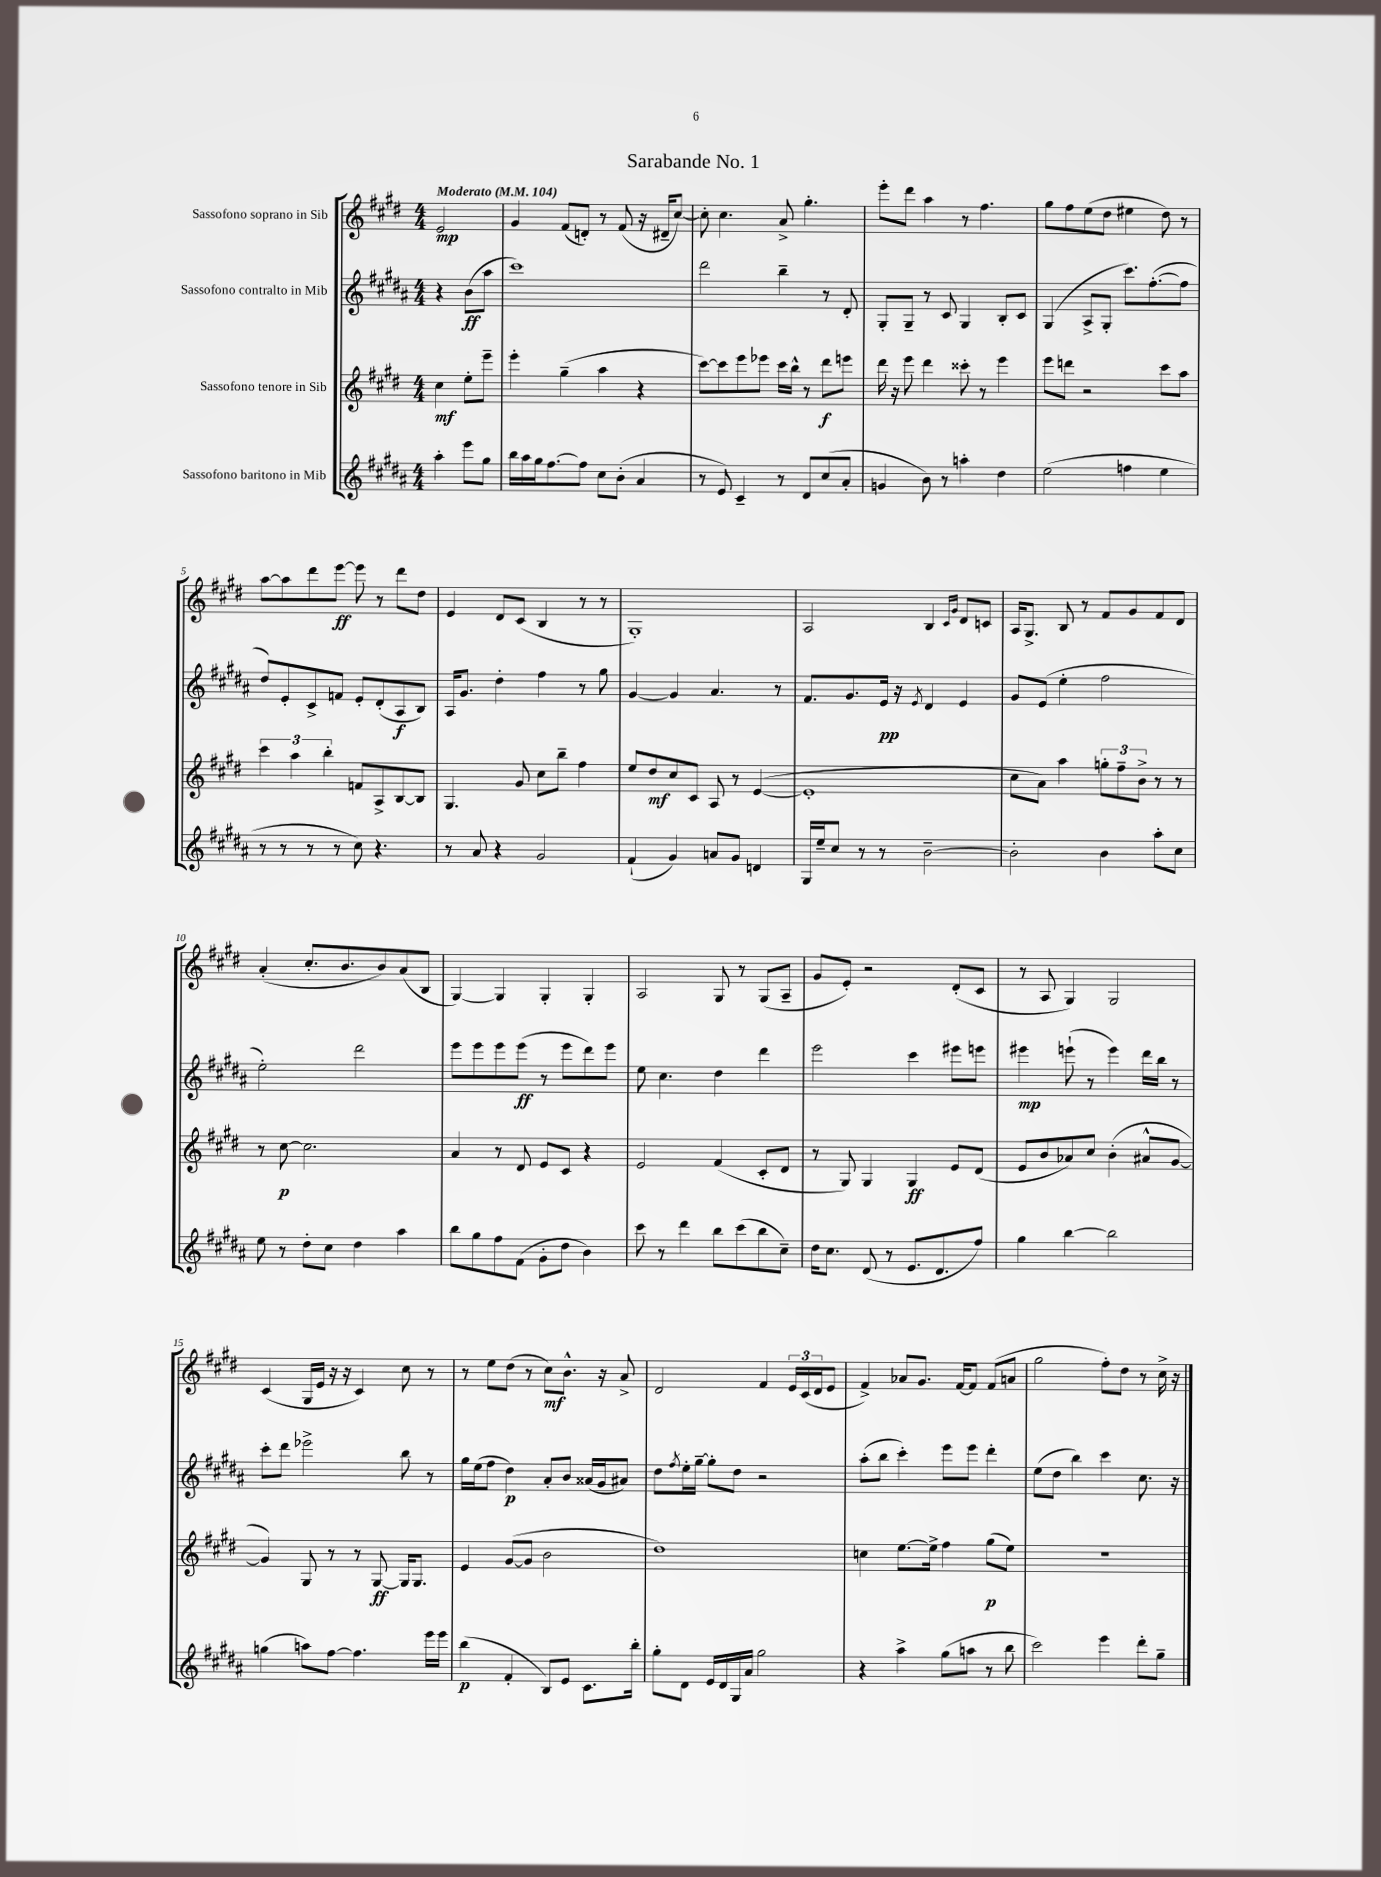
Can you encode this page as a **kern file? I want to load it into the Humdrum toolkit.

**kern	**dynam	**kern	**dynam	**kern	**dynam	**kern	**dynam
*part4	*part4	*part3	*part3	*part2	*part2	*part1	*part1
*staff4	*staff4	*staff3	*staff3	*staff2	*staff2	*staff1	*staff1
*I"Sassofono baritono in Mib	*	*I"Sassofono tenore in Sib	*	*I"Sassofono contralto in Mib	*	*I"Sassofono soprano in Sib	*
*clefG2	*	*clefG2	*	*clefG2	*	*clefG2	*
*k[f#c#g#d#a#]	*	*k[f#c#g#d#]	*	*k[f#c#g#d#a#]	*	*k[f#c#g#d#]	*
*M4/4	*	*M4/4	*	*M4/4	*	*M4/4	*
*MM104	*	*MM104	*	*MM104	*	*MM104	*
=	=	=	=	=	=	=	=
!	!	!	!	!	!	!LO:TX:a:B:t=Moderato	!
4aa#'\	.	4cc#\	mf	4r	.	2e/	mp
8eee\L	.	8ee'\L	.	(8b\L	ff	.	.
8gg#\J	.	8eee~\J	.	8aa#\J	.	.	.
=1	=1	=1	=1	=1	=1	=1	=1
16bb\LL	.	4eee'\	.	1ccc#)	.	4g#/	.
16aa#\	.	.	.	.	.	.	.
16gg#\J	.	.	.	.	.	.	.
[8.ff#\	.	.	.	.	.	.	.
.	.	(4gg#~\	.	.	.	(8f#/L	.
8ff#\J]	.	.	.	.	.	8dn'/J)	.
8cc#\L	.	4aa\	.	.	.	8r	.
(8b'\J	.	.	.	.	.	(8f#/	.
4a#/	.	4r	.	.	.	16r	.
.	.	.	.	.	.	16d#X~/KL	.
.	.	.	.	.	.	[8cc#/J)	.
=2	=2	=2	=2	=2	=2	=2	=2
8r	.	[8ccc#\L)	.	2ddd#\	.	8cc#'\]	.
8e/)	.	8ccc#\]	.	.	.	4.cc#\	.
4c#~/	.	8eee\	.	.	.	.	.
.	.	8eee-X\J	.	.	.	.	.
8r	.	16ccc#\LL	.	4bb~\	.	8a^/	.
.	.	16bb^^\JJ	.	.	.	.	.
8d#/L	.	8r	.	.	.	4.gg#'\	.
(8cc#/	.	8ddd#\L	f	8r	.	.	.
8a#'/J	.	8eeen\J	.	8d#'/	.	.	.
=3	=3	=3	=3	=3	=3	=3	=3
4gn/	.	16ddd#\	.	8G#'/L	.	8eee'\L	.
.	.	16r	.	.	.	.	.
.	.	8eee\	.	8G#~/J	.	8ddd#\J	.
8b\)	.	4ddd#\	.	8r	.	4aa\	.
8r	.	.	.	8c#/	.	.	.
4aan'\	.	8ccc##X'\	.	4G#/	.	8r	.
.	.	8r	.	.	.	4.ff#\	.
4dd#\	.	4eee\	.	8B'/L	.	.	.
.	.	.	.	8c#/J	.	.	.
=4	=4	=4	=4	=4	=4	=4	=4
(2ee\	.	8eee\L	.	(4G#/	.	8gg#\L	.
.	.	8dddn\J	.	.	.	8ff#\	.
.	.	2r	.	8A#^/L	.	(8ee\	.
.	.	.	.	8G#'/J	.	8dd#\J	.
4ffn\	.	.	.	8.ccc#\L)	.	4ee#X\	.
.	.	.	.	([8.ff#'\	.	.	.
4ee\	.	8ccc#\L	.	.	.	8dd#\)	.
.	.	8aa\J	.	8ff#\J]	.	8r	.
!!LO:LB:g=z
=5	=5	=5	=5	=5	=5	=5	=5
8r	.	6ccc#\	.	8dd#/L)	.	[8aa\L	.
8r	.	.	.	8e'/	.	8aa\]	.
.	.	6aa\	.	.	.	.	.
8r	.	.	.	8c#^/	.	8ddd#\	.
.	.	6bb'\	.	.	.	.	.
8r	.	.	.	8fn/J	.	[8eee\J	ff
8cc#\)	.	8fn/L	.	8e'/L	.	8eee\]	.
4.r	.	8A^/	.	(8d#'/	.	8r	.
.	.	[8B/	.	8A#/	f	8ddd#\L	.
.	.	8B/J]	.	8B/J)	.	8dd#\J	.
=6	=6	=6	=6	=6	=6	=6	=6
8r	.	4.G#/	.	16A#/KL	.	4e/	.
.	.	.	.	8.g#/J	.	.	.
8a#/	.	.	.	.	.	.	.
4r	.	.	.	4dd#'\	.	8d#/L	.
.	.	8g#/	.	.	.	(8c#/J	.
2g#/	.	8cc#\L	.	4ff#\	.	4B/	.
.	.	8bb~\J	.	.	.	.	.
.	.	4ff#\	.	8r	.	8r	.
.	.	.	.	8gg#\	.	8r	.
=7	=7	=7	=7	=7	=7	=7	=7
(4f#`/	.	8ee/L	.	[4g#/	.	1G#')	.
.	.	8dd#/	mf	.	.	.	.
4g#/)	.	8cc#/	.	4g#/]	.	.	.
.	.	8c#/J	.	.	.	.	.
8an/L	.	8A/	.	4.a#/	.	.	.
8g#/J	.	8r	.	.	.	.	.
4dn/	.	([4e/	.	.	.	.	.
.	.	.	.	8r	.	.	.
=8	=8	=8	=8	=8	=8	=8	=8
16G#/LL	.	1e']	.	8.f#/L	.	2A/	.
16ee~/J	.	.	.	.	.	.	.
8cc#/J	.	.	.	.	.	.	.
.	.	.	.	8.g#/	.	.	.
8r	.	.	.	.	.	.	.
8r	.	.	.	16e/Jk	pp	.	.
.	.	.	.	16r	.	.	.
.	.	.	.	8qe/	.	.	.
[2b~\	.	.	.	4d#/	.	4B/	.
.	.	.	.	.	.	16qqc#/LL	.
.	.	.	.	.	.	16qqg#/JJ	.
.	.	.	.	4e/	.	8d#/L	.
.	.	.	.	.	.	8cn/J	.
=9	=9	=9	=9	=9	=9	=9	=9
2b'\]	.	8cc#\L	.	8g#/L	.	16A/KL	.
.	.	.	.	.	.	8.G#^/J	.
.	.	8a\J)	.	(8e/J	.	.	.
.	.	4aa\	.	4ee'\	.	8B/	.
.	.	.	.	.	.	8r	.
4b\	.	12ggn'\L	.	2ff#\	.	8f#/L	.
.	.	12ff#~\	.	.	.	.	.
.	.	.	.	.	.	8g#/	.
.	.	12b^\J	.	.	.	.	.
8aa#'\L	.	8r	.	.	.	8f#/	.
8cc#\J	.	8r	.	.	.	8d#/J	.
!!LO:LB:g=z
=10	=10	=10	=10	=10	=10	=10	=10
8ee\	.	8r	.	2ee'\)	.	(4a'/	.
8r	.	[8cc#\	p	.	.	.	.
8dd#'\L	.	2.cc#\]	.	.	.	8.cc#'/L	.
8cc#\J	.	.	.	.	.	.	.
.	.	.	.	.	.	8.b/	.
4dd#\	.	.	.	2ddd#\	.	.	.
.	.	.	.	.	.	8b/)	.
4aa#\	.	.	.	.	.	(8a/	.
.	.	.	.	.	.	8B/J	.
=11	=11	=11	=11	=11	=11	=11	=11
8bb\L	.	4a/	.	8eee\L	.	[4G#/)	.
8gg#\	.	.	.	8eee\	.	.	.
8ff#\	.	8r	.	8eee\	.	4G#/]	.
(8f#\J	.	8d#/	.	(8eee\J	ff	.	.
8g#'\L	.	8e/L	.	8r	.	4G#'/	.
8dd#\J	.	8c#/J	.	8eee\L	.	.	.
4b\)	.	4r	.	8ddd#\)	.	4G#'/	.
.	.	.	.	8eee\J	.	.	.
=12	=12	=12	=12	=12	=12	=12	=12
8ccc#\	.	2e/	.	8ee\	.	2A/	.
8r	.	.	.	4.cc#\	.	.	.
4ddd#\	.	.	.	.	.	.	.
8bb\L	.	(4f#/	.	4dd#\	.	8G#/	.
(8ccc#\	.	.	.	.	.	8r	.
8bb\	.	8c#'/L	.	4ddd#\	.	(8G#/L	.
8cc#~\J)	.	8d#/J	.	.	.	8A~/J	.
=13	=13	=13	=13	=13	=13	=13	=13
16dd#\KL	.	8r	.	2eee\	.	8g#/L	.
8.cc#\J	.	.	.	.	.	.	.
.	.	8G#/)	.	.	.	8e'/J)	.
(8d#/	.	4G#/	.	.	.	2r	.
8r	.	.	.	.	.	.	.
8.e/L	.	4G#/	ff	4ccc#\	.	.	.
8.d#/	.	.	.	.	.	.	.
.	.	8e/L	.	8eee#X\L	.	(8d#'/L	.
8ff#/J)	.	(8d#/J	.	8eeen\J	.	8c#/J	.
=14	=14	=14	=14	=14	=14	=14	=14
4gg#\	.	8e/L	.	4eee#X\	mp	8r	.
.	.	8b/	.	.	.	8A/	.
[4bb\	.	8a-X/)	.	(8eeen`\	.	4G#/)	.
.	.	8cc#/J	.	8r	.	.	.
2bb\]	.	(4b'\	.	4eee\)	.	2G#/	.
.	.	8a#X^^/L	.	16ddd#\LL	.	.	.
.	.	.	.	16bb\JJ	.	.	.
.	.	[8g#/J	.	8r	.	.	.
!!LO:LB:g=z
=15	=15	=15	=15	=15	=15	=15	=15
(4ggn\	.	4g#/])	.	8ccc#'\L	.	(4c#/	.
.	.	.	.	8ddd#\J	.	.	.
8aan\L)	.	8G#/	.	2eee-X^\	.	16G#/LL	.
.	.	.	.	.	.	16e/JJ	.
[8ff#\J	.	8r	.	.	.	16r	.
.	.	.	.	.	.	16r	.
4.ff#\]	.	8r	.	.	.	4c#/)	.
.	.	[8G#/	ff	.	.	.	.
.	.	16G#/KL]	.	8bb\	.	8cc#\	.
.	.	8.G#/J	.	.	.	.	.
16eee\LL	.	.	.	8r	.	8r	.
16eee\JJ	.	.	.	.	.	.	.
=16	=16	=16	=16	=16	=16	=16	=16
(4bb\	p	4e/	.	16gg#\LL	.	8r	.
.	.	.	.	(16ee\J	.	.	.
.	.	.	.	8ff#\J	.	8ee\L	.
4f#'/	.	([8g#/L	.	4dd#\)	p	(8dd#\J	.
.	.	8g#/J]	.	.	.	8r	.
8B/L)	.	2b\	.	8a#'/L	.	8cc#\L)	mf
8e/J	.	.	.	8b/J	.	8.b^^\J	.
8.c#\L	.	.	.	(16a##X/LL	.	.	.
.	.	.	.	16g#/J	.	16r	.
.	.	.	.	8a#X/J)	.	8a^/	.
16bb'\Jk	.	.	.	.	.	.	.
=17	=17	=17	=17	=17	=17	=17	=17
8gg#'\L	.	1dd#)	.	8dd#\L	.	2d#/	.
.	.	.	.	8qff#/	.	.	.
8d#\J	.	.	.	16ee'\L	.	.	.
.	.	.	.	[16gg#~\JJ	.	.	.
16e/LL	.	.	.	8gg#'\L]	.	.	.
16d#/	.	.	.	.	.	.	.
16G#/	.	.	.	8dd#\J	.	.	.
16a#/JJ	.	.	.	.	.	.	.
2gg#\	.	.	.	2r	.	4f#/	.
.	.	.	.	.	.	24e/LL	.
.	.	.	.	.	.	(24c#/	.
.	.	.	.	.	.	24d#/J	.
.	.	.	.	.	.	8e/J	.
=18	=18	=18	=18	=18	=18	=18	=18
4r	.	4ccn\	.	(8aa#'\L	.	4f#^/)	.
.	.	.	.	8bb\J	.	.	.
4aa#^\	.	[8.ee\L	.	4ccc#'\)	.	8a-X/L	.
.	.	.	.	.	.	8.g#/J	.
.	.	16ee^\Jk]	.	.	.	.	.
(8gg#\L	.	4ff#\	.	8eee\L	.	.	.
.	.	.	.	.	.	[16f#/KL	.
8aan\J	.	.	.	8eee\J	.	8f#/J]	.
8r	.	(8gg#\L	p	4ddd#'\	.	(8f#/L	.
8bb\	.	8ee\J)	.	.	.	8an/J	.
=19	=19	=19	=19	=19	=19	=19	=19
2ccc#\)	.	1r	.	(8ee\L	.	2gg#\	.
.	.	.	.	8dd#\J	.	.	.
.	.	.	.	4bb\)	.	.	.
4eee\	.	.	.	4ccc#\	.	8ff#'\L)	.
.	.	.	.	.	.	8dd#\J	.
8ddd#'\L	.	.	.	8.cc#\	.	8r	.
8gg#~\J	.	.	.	.	.	16cc#^\	.
.	.	.	.	16r	.	16r	.
==	==	==	==	==	==	==	==
*-	*-	*-	*-	*-	*-	*-	*-
